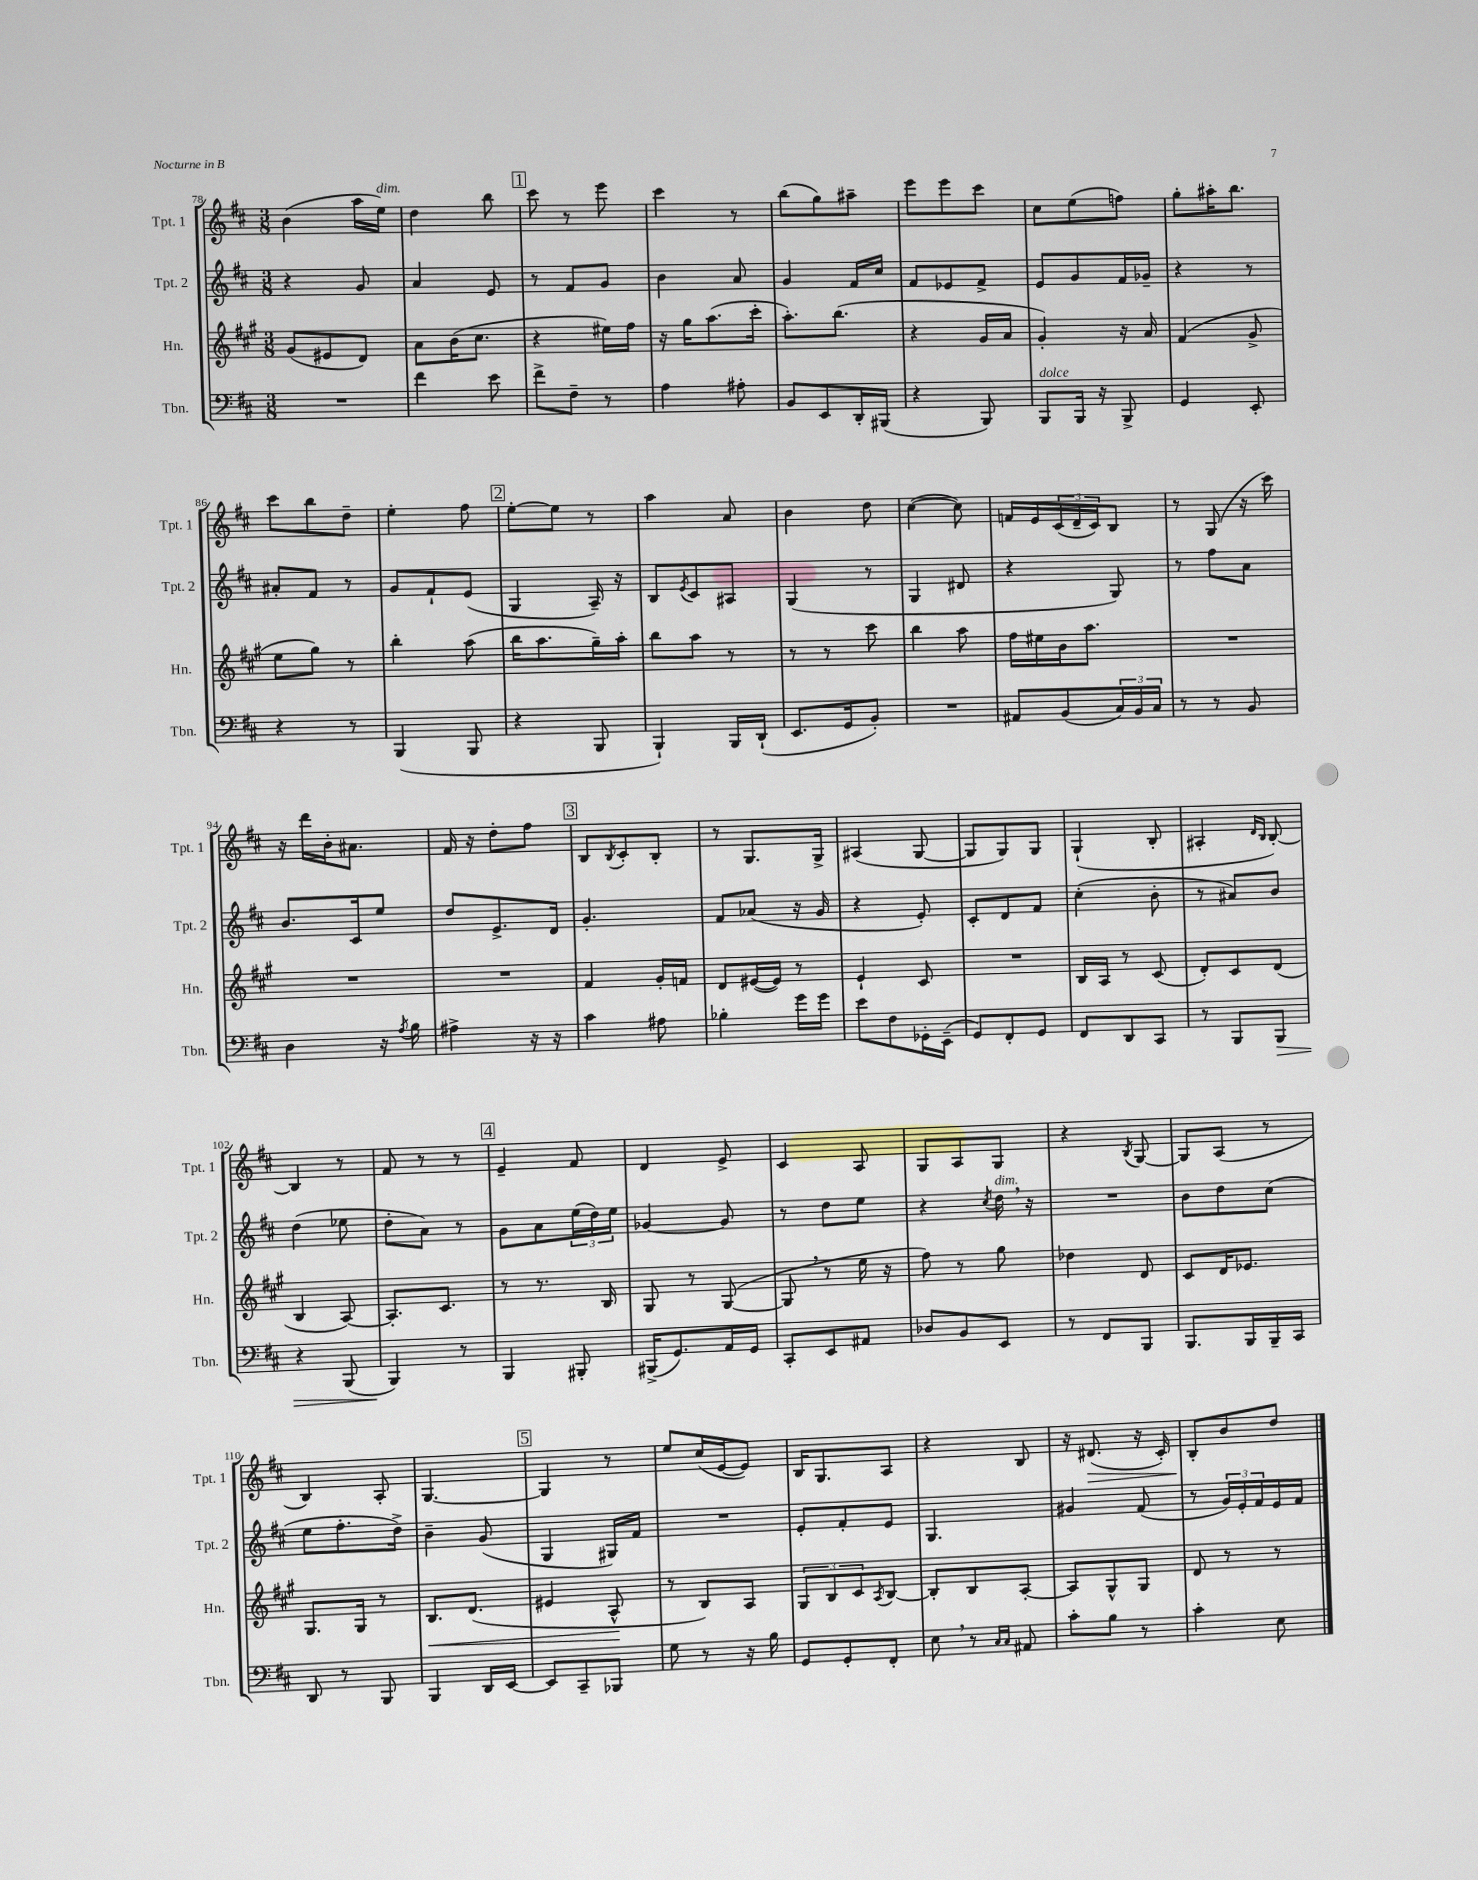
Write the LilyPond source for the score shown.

<<
\new StaffGroup <<
\new Staff = "s0" \with { instrumentName = "Tpt. 1" shortInstrumentName = "Tpt. 1" } {
    \clef treble \key d \major \numericTimeSignature \time 3/8
    b'4( a''16 e''16^\markup { \italic "dim." }) |
    d''4 b''8 |
    \mark \markup { \box "1" } cis'''8 r8 e'''8 |
    cis'''4 r8 |
    b''8( g''8) ais''8-- |
    e'''8 e'''8 cis'''8 |
    cis''8 e''8( f''8) |
    g''8-. ais''16-. b''8. |
    cis'''8 b''8 d''8-- |
    e''4-. fis''8 |
    \mark \markup { \box "2" } e''8~-. e''8 r8 |
    a''4 a'8 |
    b'4 d''8 |
    cis''4~( cis''8) |
    f'16 e'16 \tuplet 3/2 { cis'16( d'16-- cis'16) } b8 |
    r8 g8( r16 cis'''16) |
    r16 d'''16 b'16-. ais'8. |
    fis'16 r16 d''8-. fis''8 |
    \mark \markup { \box "3" } b8 \acciaccatura { b8 } cis'8-. b8-. |
    r8 g8. g16-> |
    ais4( g8~ |
    g8 g8) g8 |
    g4-!( b8-. |
    ais4-. \grace { d'16 b16 } b8~-.) |
    b4 r8 |
    fis'8 r8 r8 |
    \mark \markup { \box "4" } e'4-- fis'8 |
    d'4 e'8-> |
    cis'4 a8 |
    g8 a8 g8 |
    r4 \acciaccatura { b8 } g8~ |
    g8 a8( r8 |
    b4) a8-. |
    g4.~ |
    \mark \markup { \box "5" } g4 r8 |
    e''8 cis''16( e'16~ e'8) |
    b16 g8. a8 |
    r4 b8 |
    r16 dis'8.\>( r16 cis'16-.) |
    b8-.\! b'8 d''8 \bar "|." |
}
\new Staff = "s1" \with { instrumentName = "Tpt. 2" shortInstrumentName = "Tpt. 2" } {
    \clef treble \key d \major \numericTimeSignature \time 3/8
    r4 g'8 |
    a'4 e'8 |
    \mark \markup { \box "1" } r8 fis'8 g'8 |
    b'4 a'8 |
    g'4 fis'16 cis''16 |
    fis'8 ees'8 fis'8-> |
    e'8 g'8 fis'16 ges'16-- |
    r4 r8 |
    ais'8-. fis'8 r8 |
    g'8 fis'8-! e'8( |
    \mark \markup { \box "2" } g4 a16--) r16 |
    b8 \acciaccatura { e'8 } cis'8 ais8 |
    g4( r8 |
    g4 dis'8 |
    r4 g8) |
    r8 fis''8 a'8 |
    b'8. cis'16 e''8 |
    d''8 e'8.-> d'16 |
    \mark \markup { \box "3" } g'4.-. |
    fis'8 aes'8( r16 g'16 |
    r4 e'8-.) |
    cis'8-. d'8 fis'8 |
    cis''4-.( b'8-. |
    r8 ais'8) b'8 |
    d''4( ees''8 |
    d''8-. a'8) r8 |
    \mark \markup { \box "4" } g'8 a'8 \tuplet 3/2 { e''16( d''16) e''16 } |
    ges'4~ ges'8 |
    r8 d''8 e''8 |
    r4 \acciaccatura { cis''8 } d''16^\markup { \italic "dim." } \breathe r16 |
    R4. |
    b'8 d''8 cis''8( |
    e''8 fis''8.-. d''16->) |
    b'4-- g'8( |
    \mark \markup { \box "5" } g4 gis16) fis'16 |
    R4. |
    e'8-. fis'8-. e'8 |
    g4. |
    gis'4 fis'8( |
    r8 \tuplet 3/2 { g'16) e'16-. fis'16 } e'16 fis'16 \bar "|." |
}
\new Staff = "s2" \with { instrumentName = "Hn." shortInstrumentName = "Hn." } {
    \clef treble \key a \major \numericTimeSignature \time 3/8
    gis'8( eis'8 d'8) |
    a'8 b'16( cis''8. |
    \mark \markup { \box "1" } r4 eis''16) fis''16 |
    r16 gis''16 a''8.( cis'''16-. |
    a''8.-.) b''8.( |
    r4 gis'16 a'16 |
    gis'4-.) r16 a'16 |
    fis'4( gis'8-> |
    e''8 gis''8) r8 |
    b''4-. a''8( |
    \mark \markup { \box "2" } b''16 a''8. gis''16--) a''16-. |
    b''8 a''8 r8 |
    r8 r8 cis'''8 |
    b''4 a''8 |
    fis''16 eis''16 b'16 a''8. |
    R4. |
    R4. |
    R4. |
    \mark \markup { \box "3" } fis'4 gis'16-. f'16 |
    d'8 eis'16~( eis'16) r8 |
    e'4-! cis'8 |
    R4. |
    b16 a16 r8 cis'8( |
    d'8-.) cis'8 d'8( |
    b4 a8~) |
    a8.-. cis'8. |
    \mark \markup { \box "4" } r8 r8. b16 |
    gis8 r8 gis8~( |
    gis8 \breathe r8 e''16 r16 |
    fis''8) r8 gis''8 |
    des''4 d'8 |
    cis'8 d'16 ees'8. |
    gis8. gis16 r8 |
    b8.\< d'8.( |
    \mark \markup { \box "5" } eis'4 a8-^\! |
    r8 b8) a8 |
    \tuplet 3/2 { gis8 b8 cis'8 } \acciaccatura { a8 } b8~ |
    b8-. b8 a8~-. |
    a8 gis8-^ gis8 |
    d'8 r8 r8 \bar "|." |
}
\new Staff = "s3" \with { instrumentName = "Tbn." shortInstrumentName = "Tbn." } {
    \clef bass \key d \major \numericTimeSignature \time 3/8
    R4. |
    fis'4 e'8 |
    \mark \markup { \box "1" } fis'8-> fis8-- r8 |
    a4 ais8-. |
    b,8 e,8 d,16-. bis,,16( |
    r4 b,,8) |
    b,,8^\markup { \italic "dolce" } b,,16 r16 b,,8-> |
    g,4 e,8-. |
    r4 r8 |
    b,,4( b,,8 |
    \mark \markup { \box "2" } r4 b,,8 |
    b,,4-!) b,,16 d,16-!( |
    e,8. g,16 b,8-.) |
    R4. |
    ais,8 b,8( \tuplet 3/2 { cis16) b,16 cis16 } |
    r8 r8 b,8 |
    d4 r16 \acciaccatura { a8 } b16 |
    ais4-> r16 r16 |
    \mark \markup { \box "3" } cis'4 ais8 |
    bes4-. g'16 g'16 |
    e'8 fis8 ges,16-. e,16--( |
    g,8) fis,8-. g,8 |
    fis,8 d,8 cis,8 |
    r8 b,,8 b,,8\> |
    r4 b,,8( |
    b,,4\!) r8 |
    \mark \markup { \box "4" } b,,4 bis,,8-. |
    bis,,16->( g,8.) a,16 g,16 |
    cis,8-. e,8 ais,8 |
    des8 b,8 e,8 |
    r8 fis,8 b,,8 |
    b,,8. b,,16 b,,16-- cis,16 |
    d,8 r8 b,,8 |
    b,,4 d,16 e,16~ |
    \mark \markup { \box "5" } e,8 cis,8-- bes,,8 |
    g8 r8 r16 b16 |
    g,8 g,8-. fis,8-. |
    e8 \breathe r8 \grace { cis16 cis16 } ais,8 |
    cis'8-. b8 r8 |
    cis'4-. e8 \bar "|." |
}
>>
>>
\layout { \context { \Score currentBarNumber = #78 } }
